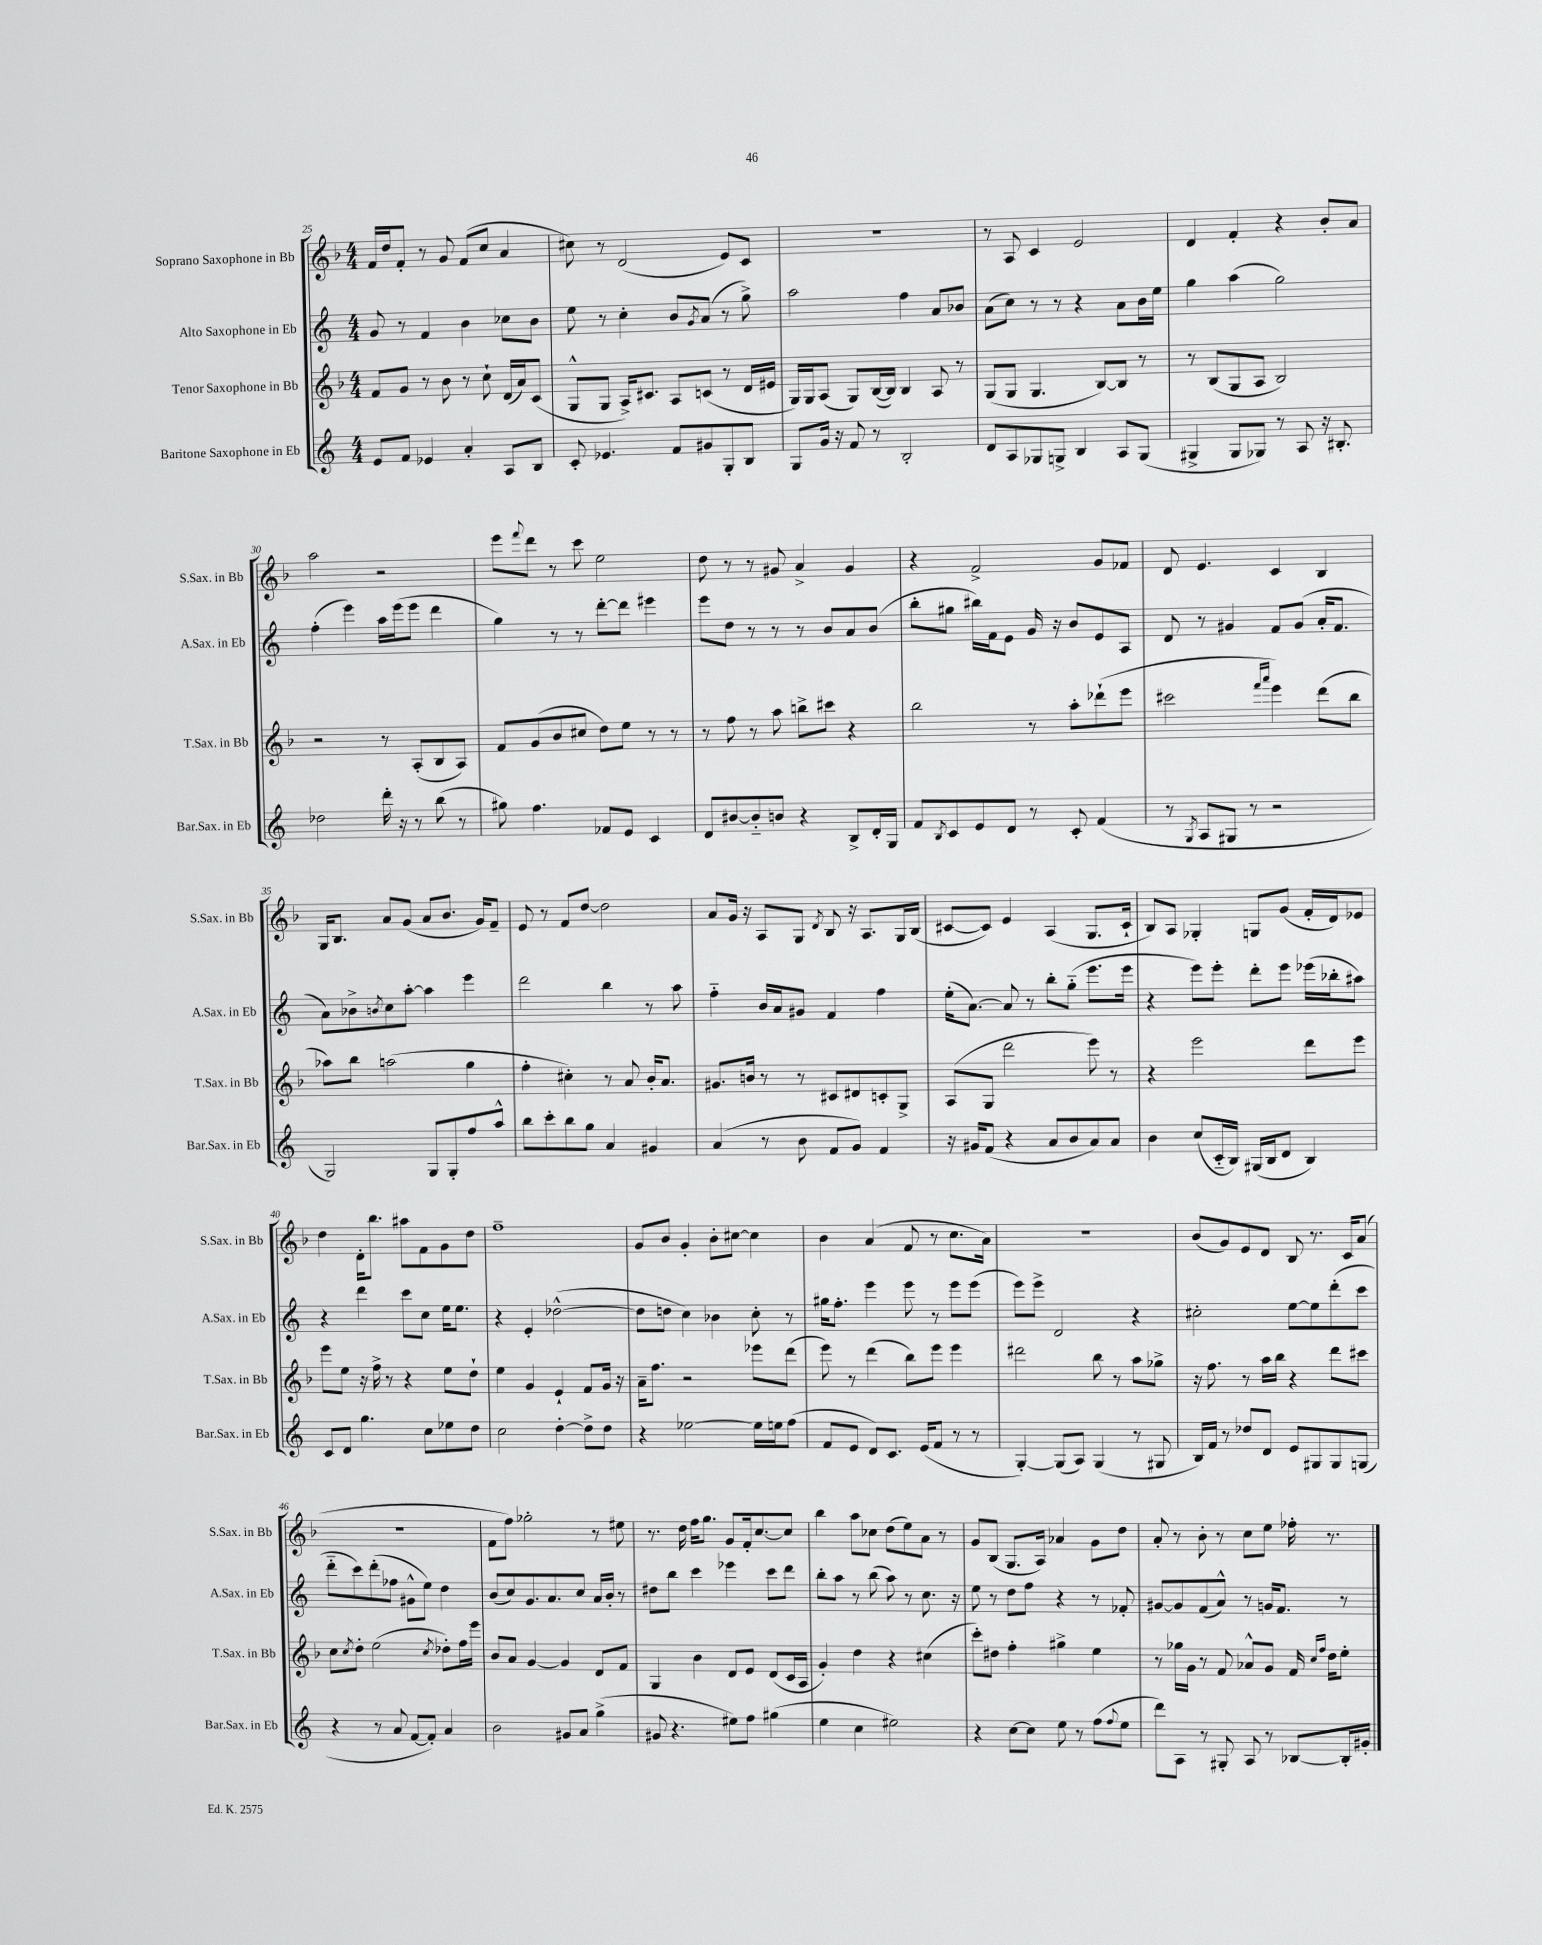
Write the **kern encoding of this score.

**kern	**kern	**kern	**kern
*part4	*part3	*part2	*part1
*staff4	*staff3	*staff2	*staff1
*I"Baritone Saxophone in Eb	*I"Tenor Saxophone in Bb	*I"Alto Saxophone in Eb	*I"Soprano Saxophone in Bb
*I'Bar.Sax. in Eb	*I'T.Sax. in Bb	*I'A.Sax. in Eb	*I'S.Sax. in Bb
*clefG2	*clefG2	*clefG2	*clefG2
*k[]	*k[b-]	*k[]	*k[b-]
*M4/4	*M4/4	*M4/4	*M4/4
=25	=25	=25	=25
8e/L	8f/L	8g/	16f/LL
.	.	.	16dd/J
8f/J	8g/J	8r	8f'/J
4e-X/	8r	4f/	8r
.	8b-\	.	8g/
4a'/	8r	4b\	(8f/L
.	8cc`\	.	8cc/J
8A/L	(16d/LL	8cc-X\L	4a/
.	16a/J)	.	.
8B/J	(8c/J	8b\J	.
=26	=26	=26	=26
8c'/	8G^^/L	8ee\	8cc#X\)
4.e-X/	8G/J	8r	8r
.	16A^/KL)	4cc'\	(2d/
.	8.c#X/J	.	.
8f/L	8A/L	8b/L	.
.	.	8qg/	.
8g#X/	(8cn/J	(8a/J	.
8G'/	8r	8r	8e/L)
8B/J	16d/LL	8gg^\)	8c/J
.	16e#X/JJ	.	.
=27	=27	=27	=27
8G/L	16G/LL)	2aa\	1r
.	16G/J	.	.
16g/Jk	(8A/J	.	.
16r	.	.	.
8f/	8G/L)	.	.
8r	([16B-/L	.	.
.	16B-/JJ])	.	.
2B'/	4B-/	4ff\	.
.	8A/	8a/L	.
.	8r	8b-X/J	.
=28	=28	=28	=28
8d/L	(8G/L	(8a\L	8r
8A/	8G/J	8cc\J)	8A/
8G-X/	4.G/	8r	4c/
8Gn^/J	.	8r	.
4B/	.	4r	2e/
.	[8B-/L)	.	.
8A/L	8B-/J]	8a\L	.
(8G/J	8r	16b\L	.
.	.	16ee\JJ	.
=29	=29	=29	=29
4G#X^/	8r	4gg\	4d/
.	(8B-/L	.	.
8G#/L	8G/	(4aa\	4f'/
8G-X/J)	8A/J	.	.
8r	2B-/)	2gg\)	4r
8A/	.	.	.
16r	.	.	8b-'/L
8.B#X'/	.	.	.
.	.	.	8a/J
!!LO:LB:g=z
=30	=30	=30	=30
2dd-X\	2r	(4ff'\	2aa\
.	.	4eee\)	.
16ddd'\	8r	16aa\LL	2r
16r	.	(16eee\J	.
8r	(8A'/L	8eee\J	.
(8bb\	8B-/	4ddd\	.
8r	8A/J)	.	.
=31	=31	=31	=31
8gg#X\)	8f/L	4gg\)	8eee\L
.	.	.	8qqfff/
4.ff\	(8g/	.	8ddd\J
.	8b-/	8r	8r
.	8cc#X/J	8r	8ccc\
8f-X/L	8dd\L)	[8ddd'\L	2ee\
8e/J	8ee\J	8ddd\J]	.
4c/	8r	4eee#X\	.
.	8r	.	.
=32	=32	=32	=32
8d/L	8r	8eee\L	8dd\
[8b#X/	8ff\	8dd\J	8r
8b#/]	8r	8r	8r
8bn/J	8aa\	8r	8g#X/
4r	8bbn^\L	8r	4a^/
.	8ccc#X\J	8b/L	.
8B^/L	4r	8a/	4g#/
16d'/L	.	(8b/J	.
16G/JJ	.	.	.
=33	=33	=33	=33
8f/L	2bb-\	8bb'\L	4r
8qB/	.	.	.
8c/	.	8gg#X\J	.
8e/	.	16bb#X\LL)	2f^/
.	.	16f\J	.
8d/J	.	8e\J	.
8r	8r	16g/	.
.	.	16r	.
8c'/	8aa'\L	8b/L	.
(4f/	(8ddd-X`\	8e/	8g/L
.	8eee\J	8A/J	8f-X/J
=34	=34	=34	=34
8r	2ccc#X\	8d/	8d/
8qG/	.	.	.
8A/L	.	8r	4.e/
8G#X/J	.	4g#X/	.
8r	.	.	.
.	16qqfff/LL	.	.
.	16qqaaa/JJ	.	.
2r	4eee\)	8f/L	4c/
.	.	(8g#/J	.
.	(8ddd\L	16a'/KL	4B-/
.	.	8.f/J	.
.	8bb-\J	.	.
!!LO:LB:g=z
=35	=35	=35	=35
2G/)	8aa-X\L)	8a\L)	16G/KL
.	.	.	8.B-/J
.	8bb-\J	8b-X^\	.
.	.	8qbn/	.
.	(2aan\	8cc\	8a/L
.	.	[8aa'\J	(8g/J
8G/L	.	4aa\]	8a/L
8G'/	.	.	8.b-/J
8ff/	4gg\	4eee\	.
.	.	.	16g/KL)
8aa^^/J	.	.	8f~/J
=36	=36	=36	=36
8bb\L	4ff'\	2ddd\	8e/
8ccc'\	.	.	8r
8bb\	4cc#X'\)	.	8f/L
8gg\J	.	.	[8dd/J
4a/	8r	4bb\	2dd\]
.	8a/	.	.
4g#X/	16b-'/KL	8r	.
.	8.a/J	.	.
.	.	8aa\	.
=37	=37	=37	=37
(4a/	8.g#X/L	4ff\	8a/L
.	.	.	16g/Jk
.	16bn/Jk	.	16r
8r	8r	16b/LL	8A/L
.	.	16a/J	.
8b\	8r	8g#X/J	8G/J
.	.	.	8qd/
8f/L	8c#X/L	4f/	8B-/
8g/J)	8d#X/	.	16r
.	.	.	8.A/L
4f/	8cn'/	4ff\	.
.	8G^/J	.	16G/L
.	.	.	(16B-/JJ
=38	=38	=38	=38
16r	(8A/L	(16ee'\KL	[8c#X/L
16g#X/KL	.	[8.a\J)	.
(8f/J	8G/J	.	8c#/J])
4r	2ddd\	8a/]	4e/
.	.	8r	.
8a/L	.	8bb'\L	(4A/
8b/	.	(8gg\J	.
8a/)	8eee\)	8.eee\L	8.G/L
8a/J	8r	.	.
.	.	16eee\Jk	16c#`/Jk
=39	=39	=39	=39
4b\	4r	4r	8B-/L)
.	.	.	8A/J
(8cc/L	2eee\	8eee\L)	4G-X'/
16c/L	.	8eee'\J	.
16B/JJ)	.	.	.
(16G#X/LL	.	8ddd'\L	8Gn/L
16B/J	.	.	.
8d/J	.	8eee\J	(8g/J
4B/)	8ddd\L	(16eee-X\LL	16f'/LL
.	.	16bb-X'\J	16d/J)
.	8eee\J	8aa#X\J)	8e-X/J
!!LO:LB:g=z
=40	=40	=40	=40
8c/L	8eee\L	4r	4dd\
8d/J	8ee\J	.	.
4.gg\	16r	4ddd\	16d'\KL
.	16ff^\	.	8.bb-\J
.	8r	.	.
.	4r	8ccc\L	8aa#X\L
8cc\L	.	8cc\J	8f\
8ee-X\	8ee\L	16ee\KL	8g\
.	.	8.ee\J	.
8dd\J	8dd`\J	.	8dd\J
=41	=41	=41	=41
2cc\	4ee\	4r	1ff~
.	4g/	4e'/	.
[4dd'\	4e`/	([2dd-X^^\	.
8dd^\L]	8f/L	.	.
8dd\J	16g/Jk	.	.
.	16r	.	.
=42	=42	=42	=42
4r	16a~\KL	8dd-\L]	8g/L
.	8.ff\J	.	.
.	.	8ddn\J	8b-/J
[2ee-X\	2r	4cc\)	4g'/
.	.	4b-X\	8b-'\L
.	.	.	[8cc#X\J
16ee-\LL]	8eee-X\L	8cc'\	4cc#\]
16een\J	.	.	.
(8ff\J	(8ddd\J	8r	.
=43	=43	=43	=43
8f/L	8eee\)	16gg#X\KL	4b-\
.	.	8.ff'\J	.
8e/J	8r	.	.
8d/L)	(4ddd\	4eee\	(4a/
8.c/J	.	.	.
.	8bb-\L)	8eee\	8f/
(16e/KL	.	.	.
8f/J	8eee\J	8r	8r
8r	4eee\	8eee\L	8.cc\L
8r	.	(8eee\J	.
.	.	.	16a\Jk)
=44	=44	=44	=44
[4G'/)	2ddd#X\	8eee\L)	1r
.	.	8eee^\J	.
(8G/L]	.	2d/	.
8A/J)	.	.	.
(4G/	8bb-\	.	.
.	8r	.	.
8r	8aa\L	4r	.
8G#X/	8gg-X^\J	.	.
=45	=45	=45	=45
16B/LL)	16r	2cc#X'\	(8b-/L
16f/JJ	8.ff\	.	.
8r	.	.	8g/)
8dd-X/L	8r	.	8e/
8d/J	16aa\LL	.	8d/J
.	16bb-\JJ	.	.
8e/L	4r	[8ee\L	8B-/
8G#X/	.	8ee\]	8.r
8G#/	8ddd\L	(8ddd'\	.
.	.	.	16c/KL
(8Gn/J	8ccc#X\J	8ccc\J	(8a/J
!!LO:LB:g=z
=46	=46	=46	=46
4r	8cc\L	8ddd\L	1r
.	8qcc/	.	.
.	8dd'\J	8ccc\)	.
8r	(2ee\	(8ddd'\	.
8a/	.	8ff-X\J	.
[8f/L	.	8g#X^^\L	.
8f'/J])	.	8ee\J)	.
.	8qcc/	.	.
4a/	8dd-X'\L)	4dd\	.
.	16ff\L	.	.
.	16eee\JJ	.	.
=47	=47	=47	=47
2b\	8b-/L	(8b/L	8f\L
.	8a/J	8cc/)	8ff\J)
.	[4g/	8.g/	2gg-X'\
.	.	8.a/	.
8g#X/L	4g/]	.	.
8a/J	.	8cc/J	.
(4gg^\	8d/L	16a/LL	8r
.	.	16b'/JJ	.
.	8f/J	8r	8ee#X\
=48	=48	=48	=48
8g#X/	4G/	8dd#X\L	8.r
4.r	.	8bb\J	.
.	.	.	16dd\
.	4b-\	4ccc\	16ff\KL
.	.	.	8.gg\J
8ee#X\L)	8d/L	4eee-X\	8g/L
8ff\J	8e/J	.	16f'/k
.	.	.	[8.cc/
(4gg#X\	(8d/L	8ccc\L	.
.	16c/L	8ddd\J	8cc/J]
.	16A/JJ	.	.
=49	=49	=49	=49
4ee\	4g'/)	8bb'\L	4bb-\
.	.	8aa\J	.
4cc\	4dd\	8r	8aa\L
.	.	(8bb\	8cc-X\J
2ee#X\)	4r	8aa\)	(8dd\L
.	.	8r	8ee\)
.	(4cc#X\	8.cc\	8a\J
.	.	.	8r
.	.	16r	.
=50	=50	=50	=50
4r	8ccc'\L)	8ee\	8g/L
.	8dd#X\J	8r	(8B-/J
[8cc\L	4ff'\	8dd\L	8.G/L
8cc\J]	.	8ff\J	.
.	.	.	16A/Jk)
8ee\	4gg#X^\	4r	4a-X/
8r	.	.	.
(8ff\L	4ee\	8r	8g\L
8qqff/	.	.	.
8ee\J	.	8f-X'/	8dd\J
=51	=51	=51	=51
8ddd\L)	8r	[8g#X/L	8a'/
8A\J	16gg-X\LL	8g#/]	8r
.	16g\JJ	.	.
8r	8r	(8f/	8b-'\
8G#X'/	8f/	8a^^/J)	8r
8A/	8a-X^^/L	8r	8cc\L
8r	8g/J	16gn/KL	8ee\J
.	.	8.f/J	.
[8B-X/L	16f/	.	16ff-X'\
.	16qqcc/LL	.	.
.	16qqff/JJ	.	.
.	16dd\KL	.	8.r
16B-'/L]	8ee'\J	8r	.
16g#X'/JJ	.	.	.
==	==	==	==
*-	*-	*-	*-
